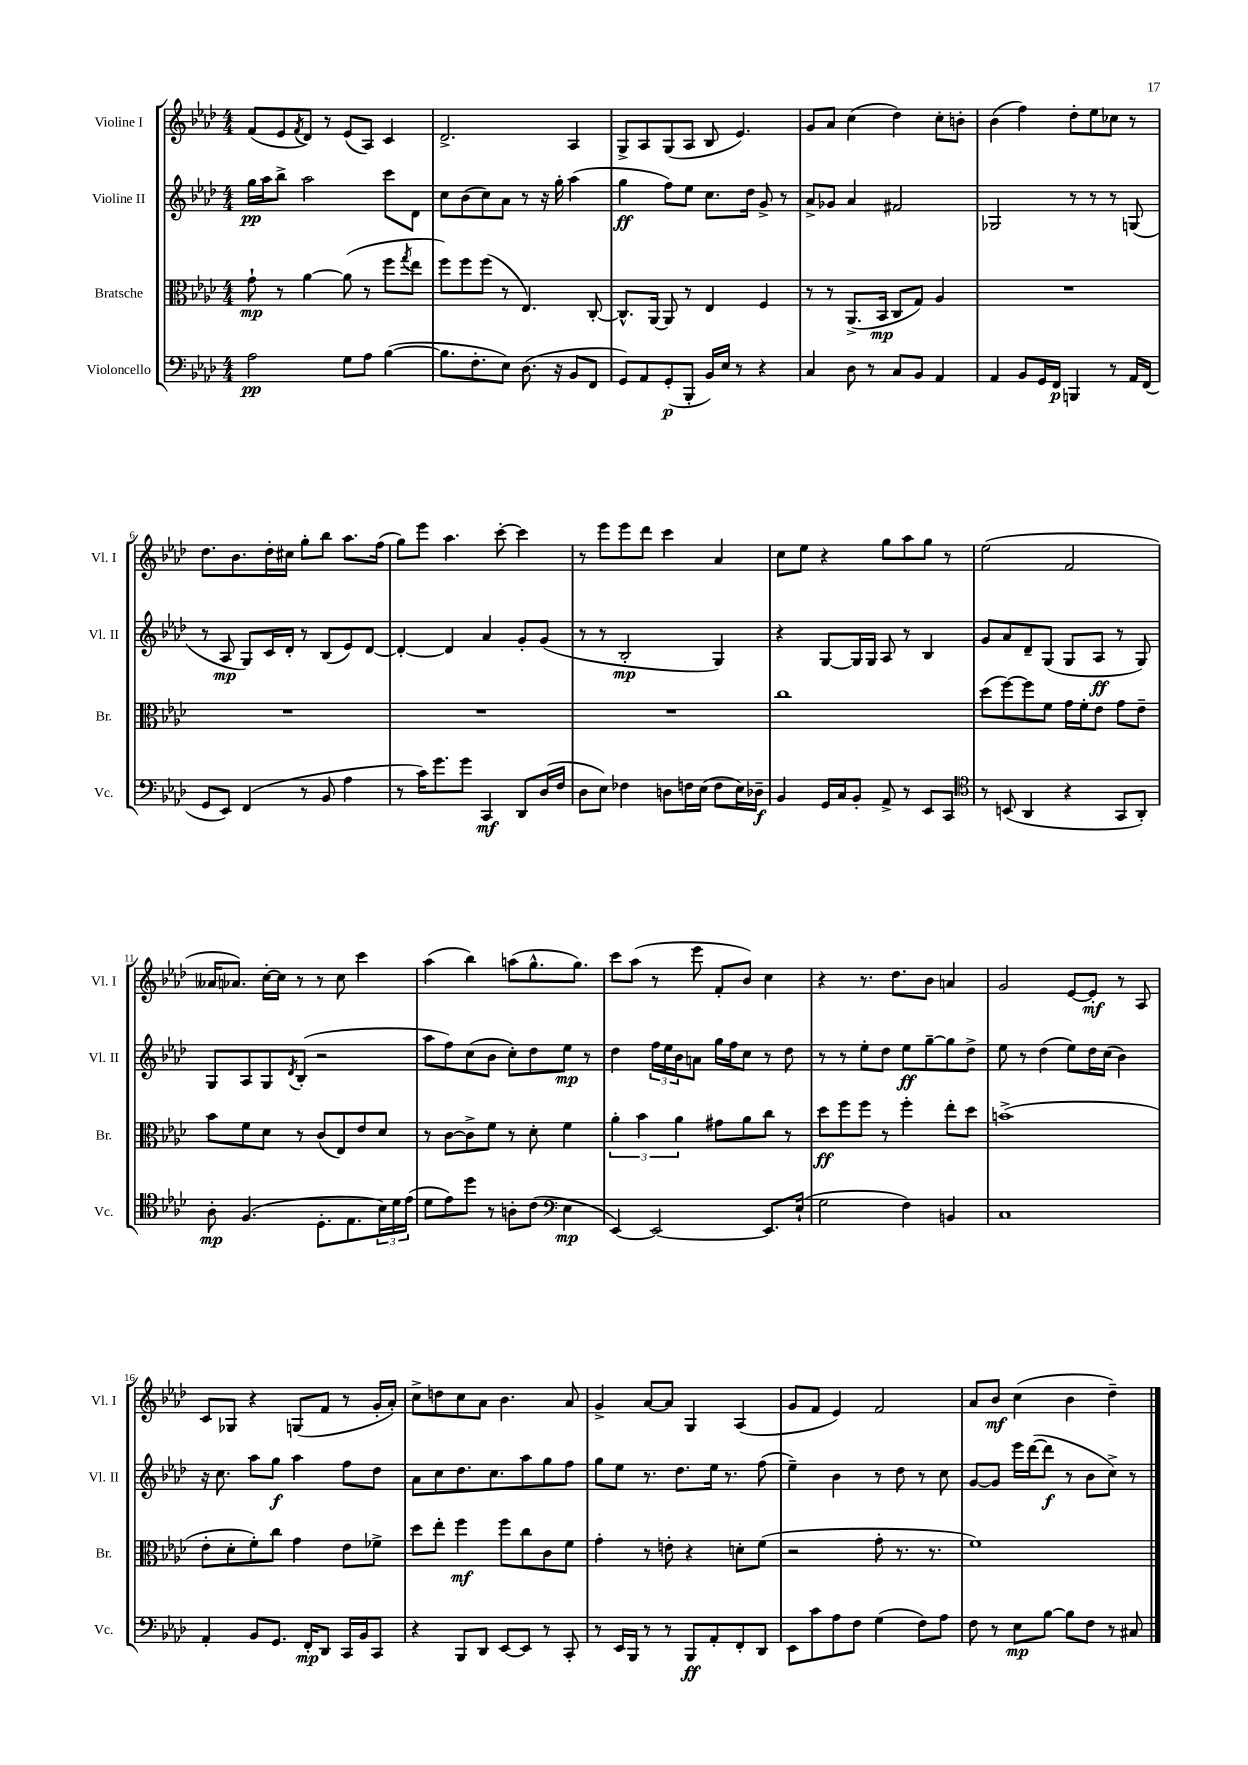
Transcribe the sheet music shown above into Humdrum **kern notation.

**kern	**kern	**kern	**kern
*staff4	*staff3	*staff2	*staff1
*clefF4	*clefC3	*clefG2	*clefG2
*k[b-e-a-d-]	*k[b-e-a-d-]	*k[b-e-a-d-]	*k[b-e-a-d-]
*M4/4	*M4/4	*M4/4	*M4/4
2A-	8g`	16gg	(8f
.	.	16aa-	.
.	8r	8bb-^	8e-
.	.	.	8qf
.	[4a-	2aa-	8d-)
.	.	.	8r
8G	(8a-]	.	(8e-
8A-	8r	.	8A-)
([4B-	8ff	8ccc	4c
.	8qgg	.	.
.	8ee-	8d-	.
=	=	=	=
8.B-]	8ff)	8cc	2.d-^
.	8ff	(8b-	.
8.F'	.	.	.
.	(8ff	8cc)	.
8E-)	8r	8a-	.
(8.D-	4.E-)	8r	.
.	.	16r	.
16r	.	16gg'	.
8BB-	.	(4aa-	4A-
8FF	[8C'	.	.
=	=	=	=
8GG)	8.C^^]	4gg	8G^
8AA-	.	.	8A-
.	[16AA-	.	.
(8GG'	8AA-]	8ff)	(8G
8BBB-'	8r	8ee-	8A-
16BB-)	4E-	8.cc	8B-
16E-	.	.	.
8r	.	.	4.e-)
.	.	16dd-	.
4r	4F	8g^	.
.	.	8r	.
=	=	=	=
4C	8r	8a-^	8g
.	8r	8g-	8a-
8D-	(8.AA-^	4a-	(4cc
8r	.	.	.
.	16BB-	.	.
8C	8C	2f#	4dd-)
8BB-	8G)	.	.
4AA-	4A-	.	8cc'
.	.	.	8b'
=	=	=	=
4AA-	1r	2G-	(4b-
8BB-	.	.	4ff)
16GG	.	.	.
16FF	.	.	.
4BBB	.	8r	8dd-'
.	.	8r	8ee-
8r	.	8r	8cc-
16AA-	.	(8G	8r
(16FF	.	.	.
=	=	=	=
8GG	1r	8r	8.dd-
8EE-)	.	8A-	.
.	.	.	8.b-
(4FF	.	8G)	.
.	.	16c	16dd-'
.	.	16d-'	16cc#
8r	.	8r	8gg'
8BB-	.	(8B-	8bb-
4A-	.	8e-)	8.aa-
.	.	[8d-	.
.	.	.	(16ff
=	=	=	=
8r	1r	4d-'_	8gg)
16c)	.	.	8eee-
8.g	.	.	.
.	.	4d-]	4.aa-
8g	.	.	.
4CC	.	4a-	.
.	.	.	[8ccc'
8DD-	.	8g'	4ccc]
(16D-	.	(8g	.
16F	.	.	.
=	=	=	=
8D-	1r	8r	8r
8E-)	.	8r	8eee-
4F-	.	2B-'	8eee-
.	.	.	8ddd-
8D	.	.	4ccc
16F	.	.	.
(16E-	.	.	.
8F	.	4G)	4a-
16E-)	.	.	.
16D-~	.	.	.
=	=	=	=
4BB-	1cc	4r	8cc
.	.	.	8ee-
16GG	.	[8G	4r
16C	.	.	.
8BB-'	.	16G]	.
.	.	16G	.
8AA-^	.	8A-	8gg
8r	.	8r	8aa-
8EE-	.	4B-	8gg
8CC	.	.	8r
=	=	=	=
*clefC4	*	*	*
8r	(8dd-	8g	(2ee-
(8BB	[8ff)	8a-	.
4AA-	8ff]	8d-~	.
.	8f	(8G	.
4r	16g	8G	2f
.	16f'	.	.
.	8e-	8A-	.
8GG	8g	8r	.
8AA-')	8e-~	8G)	.
=	=	=	=
8A-'	8b-	8G	16a--
.	.	.	8.a-)
(4.F	8f	8A-	.
.	8d-	8G	[16cc'
.	.	.	16cc]
.	.	8qd-	.
.	8r	(8B-'	8r
8.D-'	(8c	2r	8r
.	8E-)	.	8cc
8.E-	.	.	.
.	8e-	.	4ccc
24B-)	8d-	.	.
24d-	.	.	.
(24e-	.	.	.
=	=	=	=
8d-	8r	8aa-	(4aa-
8e-)	[8c	8ff)	.
8dd-	8c^]	(8cc	4bb-)
8r	8f	8b-	.
8A'	8r	8cc')	(8aa
(8c	8d-'	8dd-	8.gg^^
*clefF4	*	*	*
4E-	4f	8ee-	.
.	.	.	8.gg)
.	.	8r	.
=	=	=	=
[4EE-)	6a-'	4dd-	8ccc
.	.	.	(8aa-
.	6b-	.	.
2EE-_	.	24ff	8r
.	.	24ee-	.
.	6a-	24b-	.
.	.	8a	8eee-
.	8g#	16gg	8f'
.	.	16ff	.
.	8a-	8cc	8b-)
8.EE-]	8cc	8r	4cc
.	8r	8dd-	.
(16E-`	.	.	.
=	=	=	=
2G	8dd-	8r	4r
.	8ff	8r	.
.	8ff	8ee-'	8.r
.	8r	8dd-	.
.	.	.	8.dd-
4F)	4ff'	8ee-	.
.	.	[8gg~	8b-
4BB	8ee-'	8gg]	4a
.	8dd-	8dd-^	.
=	=	=	=
1C	(1b^	8ee-	2g
.	.	8r	.
.	.	(4dd-	.
.	.	8ee-)	[8e-
.	.	16dd-	8e-']
.	.	(16cc	.
.	.	4b-)	8r
.	.	.	8A-
=	=	=	=
4AA-'	8e-'	16r	8c
.	.	8.cc	.
.	8d-'	.	8G-
8BB-	8f')	8aa-	4r
8.GG	8cc	8gg	.
.	4g	4aa-	(8G
16FF'	.	.	.
8DD-	.	.	8f
16CC	8e-	8ff	8r
16BB-	.	.	.
8CC	8f-^	8dd-	16g'
.	.	.	16a-')
=	=	=	=
4r	8dd-	8a-	8cc^
.	8ee-'	8cc	8dd
8BBB-	4ff	8.dd-	8cc
8DD-	.	.	8a-
.	.	8.cc	.
[8EE-	8ff	.	4.b-
8EE-]	8cc	8aa-	.
8r	8c	8gg	.
8CC'	8f	8ff	8a-
=	=	=	=
8r	4g'	8gg	4g^
16EE-	.	8ee-	.
16BBB-	.	.	.
8r	8r	8.r	[8a-
8r	8e'	.	8a-]
.	.	8.dd-	.
8BBB-	4r	.	4G
8AA-'	.	16ee-	.
.	.	8.r	.
8FF'	8d'	.	(4A-
8DD-	(8f	(8ff	.
=	=	=	=
8EE-	2r	4ee-~)	8g
8c	.	.	8f
8A-	.	4b-	4e-)
8F	.	.	.
(4G	8g'	8r	2f
.	8.r	8dd-	.
8F)	.	8r	.
.	8.r	.	.
8A-	.	8cc	.
=	=	=	=
8F	1f)	[8g	8a-
8r	.	8g]	8b-
8E-	.	16eee-	(4cc
.	.	([16ddd-	.
[8B-	.	8ddd-]	.
8B-]	.	8r	4b-
8F	.	8b-	.
8r	.	8cc^)	4dd-~)
8C#	.	8r	.
==	==	==	==
*-	*-	*-	*-
